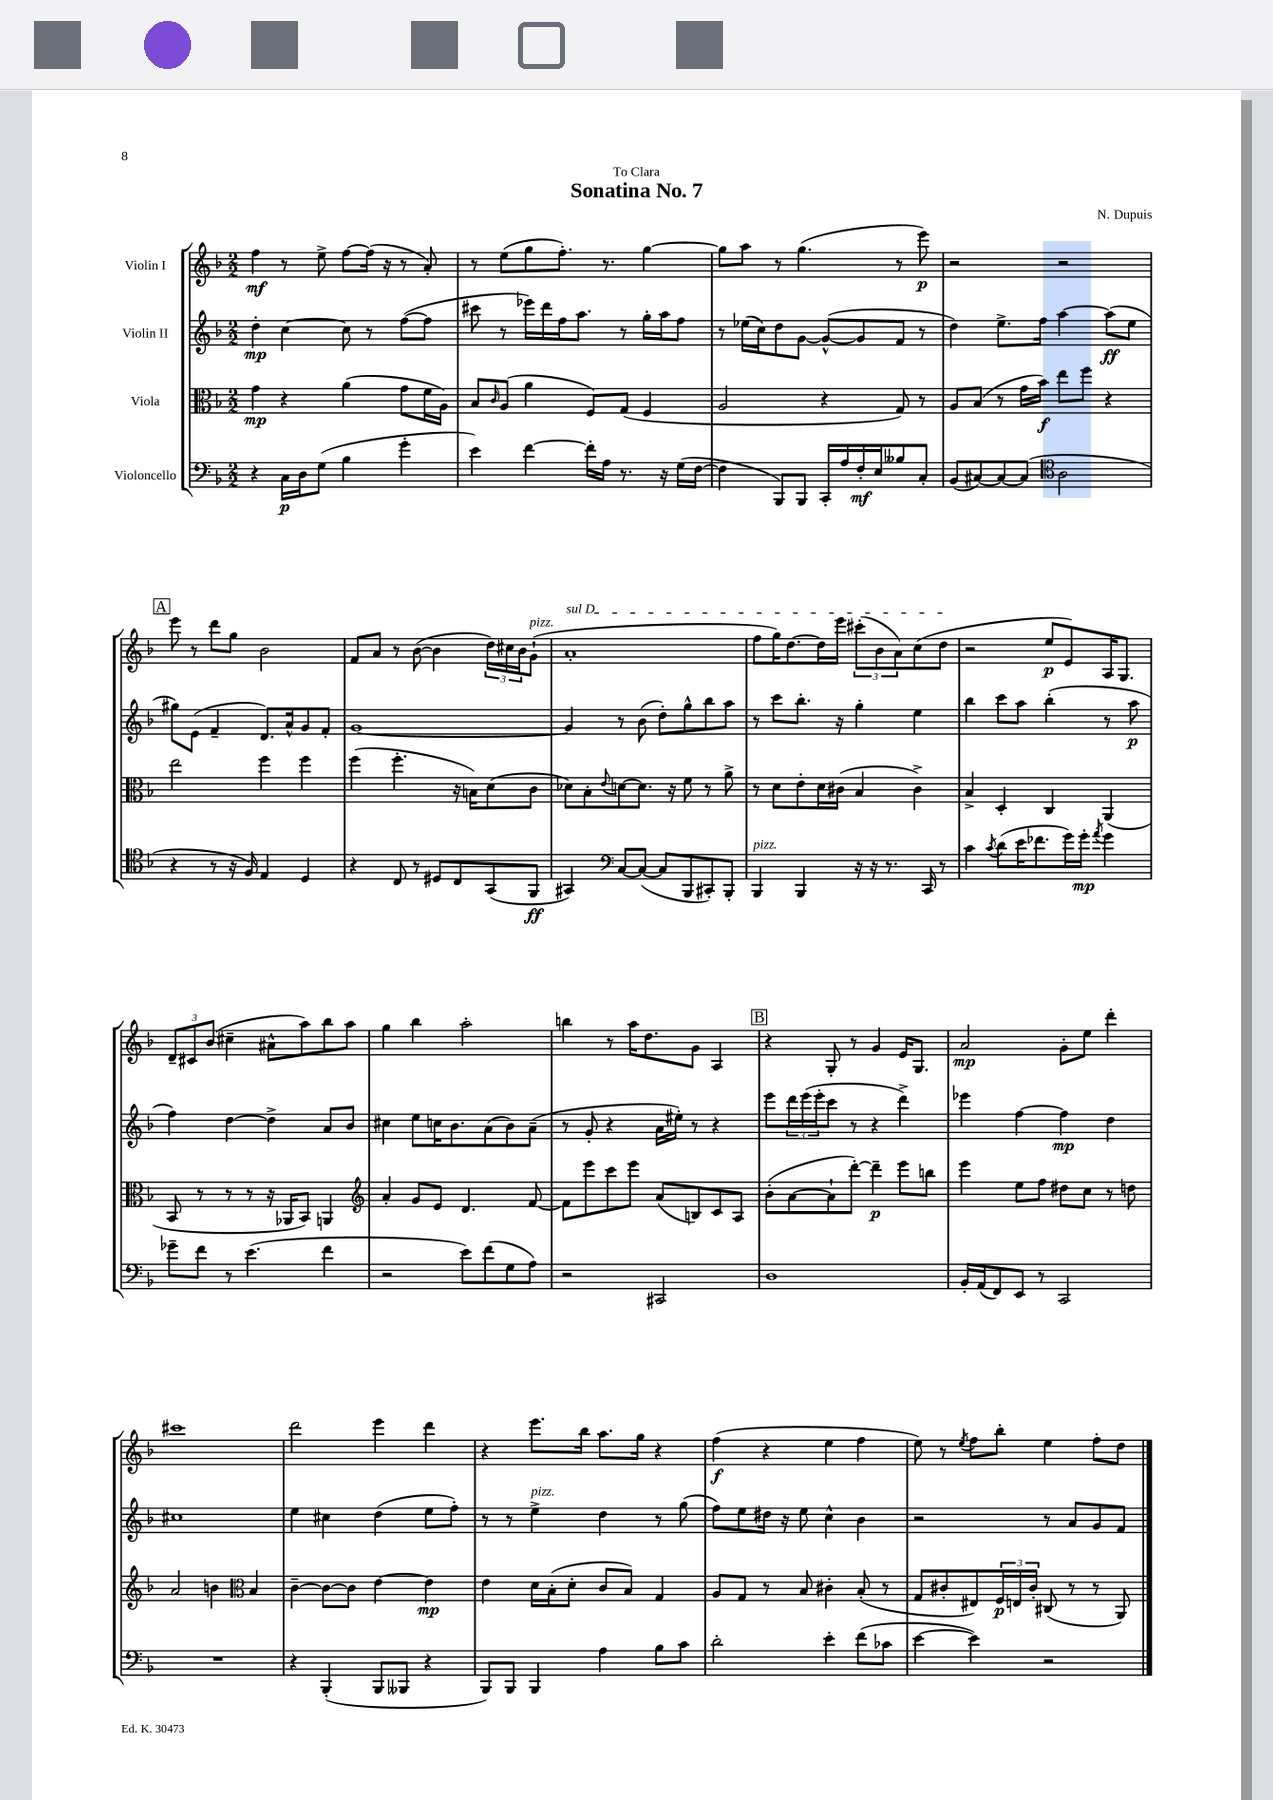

**kern	**kern	**kern	**kern
*staff4	*staff3	*staff2	*staff1
*clefF4	*clefC3	*clefG2	*clefG2
*k[b-]	*k[b-]	*k[b-]	*k[b-]
*M2/2	*M2/2	*M2/2	*M2/2
4r	4g\	4dd'\	4ff\
16C\LL	4r	[4cc\	8r
16D\J	.	.	.
(8G\J	.	.	8ee^\
4B-\	(4a\	8cc\]	[8ff\L
.	.	8r	(16ff\]Jk
.	.	.	16r
4g'\	8g\L	([8ff\L	8r
.	16f\L	8ff\]J	8a'/)
.	16A\JJ)	.	.
=	=	=	=
4e\)	8B-/L	8ccc#\	8r
.	16qqc/	.	.
.	(8A/J	8r	(8ee\L
[4f\	4a\	16eee-\LL)	8gg\
.	.	16ddd\	.
.	.	16ff\J	8.ff'\J)
.	.	8.aa\J	.
16f'\]LL	8F/L)	.	.
16A\JJ	.	.	8.r
8.r	(8G/J	8r	.
.	4F/	16gg'\LL	[4gg\
16r	.	16aa\J	.
(16G\LL	.	8ff\J	.
[16F\JJ	.	.	.
=	=	=	=
4F\]	2A/	8r	8gg\]L
.	.	(16ee-\LL	8aa\J
.	.	16cc\J)	.
8BBB-/L)	.	8dd\	8r
8BBB-/J	.	[8g\J	(4.gg\
16CC'/LL	4r	(8g^^/_L	.
16A/	.	.	.
16F'/	.	8g/]	.
16E/J	.	.	.
8B--/	8G/)	8f/J	8r
8C'/J	8r	8r	8eee\)
=	=	=	=
(8BB-/L	8A/L	4dd\)	2r
[8C#/)	(8B-/J	.	.
8C#/_	8r	8.ee^\L	.
(8C#/]J	16g\LL	.	.
.	16b-\JJ)	16ff\Jk	.
*clefC4	*	*	*
2A\	8ee\L	[4aa\	2r
.	8ff\J	.	.
.	4r	(8aa\]L	.
.	.	8ee\J	.
=	=	=	=
4r	2ee\	8gg#\L)	8eee\
.	.	(8e\J	8r
8r	.	4f~/	8ddd\L
16r	.	.	8gg\J
16F/)	.	.	.
4E/	4ff\	8.d/L)	2b-\
.	.	16a^^/k	.
4D/	4ff\	8g/	.
.	.	8f'/J	.
=	=	=	=
4r	(4ff\	[1g	8f/L
.	.	.	8a/J
8C/	4.ff'\	.	8r
8r	.	.	([8b-\
8D#/L	.	.	4b-\]
8C/	16r	.	.
.	16B\LK)	.	.
(8GG/	(8d\	.	24dd\LL)
.	.	.	24cc#\
.	.	.	24b-\J
8FF/J	8c\J	.	(8g`\J
=	=	=	=
4GG#/)	8d-\L)	4g/]	1a'
.	8B-'\	.	.
*clefF4	*	*	*
.	8qqe/	.	.
[8C/L	[8d\	8r	.
(8C/_J	8.d\]J	(8b-\	.
8C/]L	.	8dd'\L)	.
.	16r	.	.
8BBB-/	8f\	8gg^^\	.
8CC#'/)	8r	8bb-\	.
8BBB-'/J	8a^\	8aa\J	.
=	=	=	=
4BBB-/	8r	8r	8ff\L
.	8d\L	8ccc\L	16gg\K)
.	.	.	[8.dd\
4BBB-/	8e'\	8.bb-'\J	.
.	16d\L	.	16dd\]L
.	(16c#\JJ	16r	16eee\JJ
16r	4B-/	4gg'\	(12ccc#'\L
16r	.	.	.
.	.	.	12b-\
8.r	.	.	.
.	.	.	12a\)
.	4c#^\)	4ee\	(8cc\
16CC/	.	.	.
8r	.	.	8dd\J
=	=	=	=
4c\	4B-^/	4bb-\	2r
8qc/	.	.	.
(8d\L	4D'/	8ccc\L	.
16e\K	.	8aa\J	.
8.f-\	.	.	.
.	4C/	(4bb-'\	8ee/L
16g\L)	.	.	8e/)
16g'\JJ	.	.	.
8qa/	.	.	.
4g\	(4AA/	8r	16A/K
.	.	.	8.G/J
.	.	8aa\	.
=	=	=	=
8g-~\L	8BB-/	4ff\)	12d~/L
.	.	.	12c#/
8f\J	8r	.	.
.	.	.	(12b-/J
8r	8r	[4dd\	4cc#~\
(4.e\	8r	.	.
.	16r	4dd^\]	8a#^^\L
.	16AA-/LK	.	.
.	8BB-/J)	.	8aa\)
4f\	4AA/	8a/L	8bb-\
.	.	8b-/J	8aa\J
=	=	=	=
*	*clefG2	*	*
2r	4a'/	4cc#\	4gg\
.	8g/L	8ee\L	4bb-\
.	8e/J	16cc\K	.
.	.	8.b-\	.
8e\L)	4.d/	.	2aa'\
(8f\	.	(8a\	.
8G\	.	8b-\)	.
8A\J)	[8f/	(8a~\J	.
=	=	=	=
2r	8f\]L	8r	4bb\
.	8eee\	8g'/	.
.	8ccc\	4r	8r
.	8eee\J	.	16aa\LK
.	.	.	8.dd\
2CC#/	(8a/L	16a\LL	.
.	.	16ee#'\JJ)	.
.	8B/)	8r	8g\J
.	8c/	4r	4A/
.	8A/J	.	.
=	=	=	=
1D	(8b-'\L	8eee\L	4r
.	[8a\	24ddd\L	.
.	.	(24eee\	.
.	.	24eee'\J	.
.	8a`\]	8ccc\J	8G'/
.	[8ddd'\J)	8r	8r
.	4ddd~\]	4r	4g/
.	8eee\L	4ddd^\)	16e/LK
.	.	.	8.G/J
.	8bb\J	.	.
=	=	=	=
16BB-'/LL	4eee\	4eee-\	2a/
(16AA/J	.	.	.
8FF/)	.	.	.
8EE/J	8ee\L	[4ff\	.
8r	8ff\J	.	.
2CC/	8dd#\L	4ff\]	8g'\L
.	8cc\J	.	8ee\J
.	8r	4dd\	4ddd'\
.	8dd\	.	.
=	=	=	=
1r	2a/	1cc#	1ccc#
.	4b\	.	.
*	*clefC3	*	*
.	4B-/	.	.
=	=	=	=
4r	[4c~\	4ee\	2ddd\
(4BBB-'/	8c\_L	4cc#\	.
.	8c\]J	.	.
8BBB-/L	[4e\	(4dd\	4eee\
8BBB--/J	.	.	.
4r	4e\]	8ee\L	4ddd\
.	.	8ff'\J)	.
=	=	=	=
8BBB-/L)	4e\	8r	4r
8BBB-/J	.	8r	.
4BBB-/	16d\LL	4ee^\	8.eee\L
.	(16B-'\J	.	.
.	8d'\J	.	.
.	.	.	16bb-\Jk
4A\	8c/L	4dd\	8.aa\L
.	8B-/J)	.	.
.	.	.	16gg\Jk
8B-\L	4G/	8r	4r
8c\J	.	(8gg\	.
=	=	=	=
2d'\	8A/L	8ff\L)	(4ff\
.	8G/J	8ee\	.
.	8r	16dd#\Jk	4r
.	.	16r	.
.	8B-/	8ee\	.
4e'\	4c#'\	4cc^^\	4ee\
(8f\L	(8B-'/	4b-\	4ff\
8c-\J	8r	.	.
=	=	=	=
[4e\	8G/L	2r	8ee\)
.	8c#'/	.	8r
.	.	.	8qee/
4e\])	8E#/)	.	8ff\L
.	24F/L	.	8bb-'\J
.	24E/	.	.
.	24c#'/JJ	.	.
2r	(8C#/	8r	4ee\
.	8r	8a/L	.
.	8r	8g/	8ff'\L
.	8AA/)	8f/J	8dd\J
==	==	==	==
*-	*-	*-	*-
